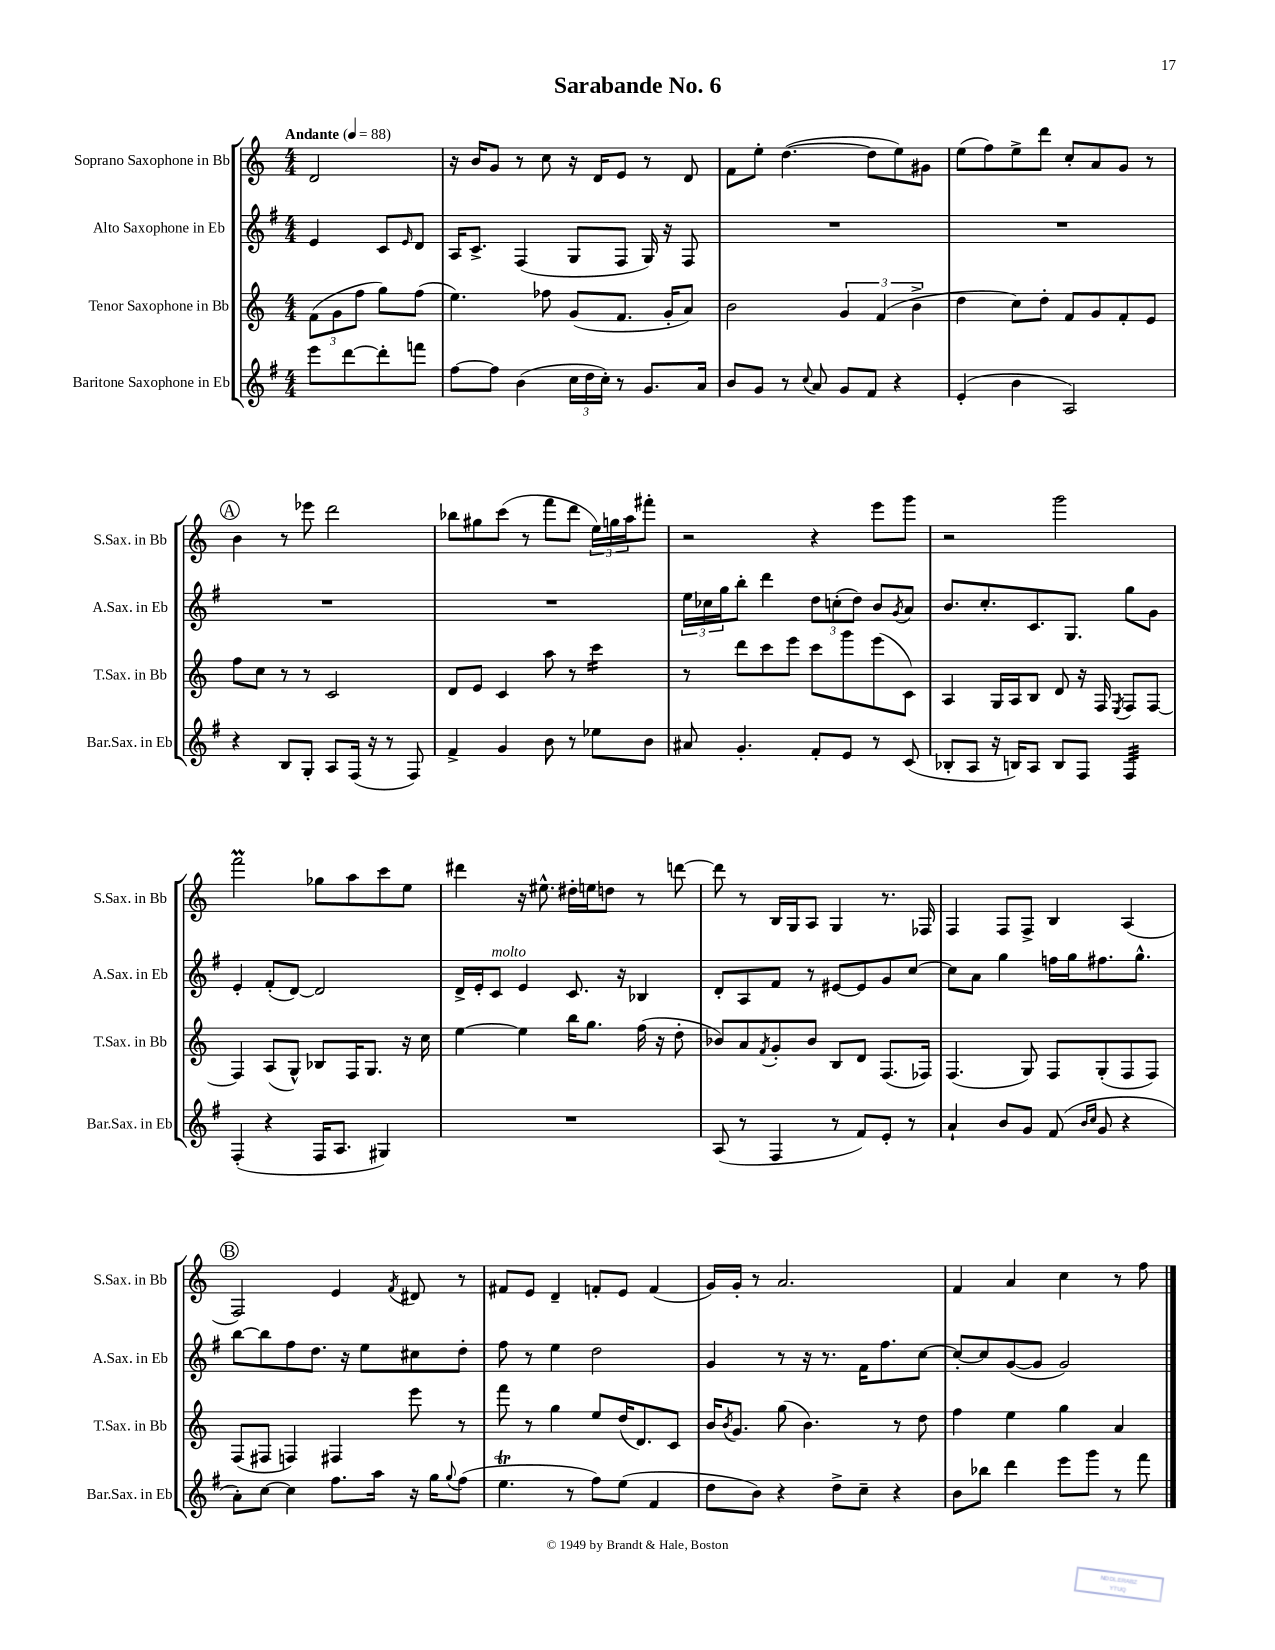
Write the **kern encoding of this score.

**kern	**kern	**kern	**kern
*part4	*part3	*part2	*part1
*staff4	*staff3	*staff2	*staff1
*I"Baritone Saxophone in Eb	*I"Tenor Saxophone in Bb	*I"Alto Saxophone in Eb	*I"Soprano Saxophone in Bb
*I'Bar.Sax. in Eb	*I'T.Sax. in Bb	*I'A.Sax. in Eb	*I'S.Sax. in Bb
*clefG2	*clefG2	*clefG2	*clefG2
*k[f#]	*k[]	*k[f#]	*k[]
*M4/4	*M4/4	*M4/4	*M4/4
*MM88	*MM88	*MM88	*MM88
=	=	=	=
!	!	!	!LO:TX:a:B:t=Andante
8eee\L	(12f\L	4e/	2d/
.	12g\	.	.
[8ddd\	.	.	.
.	12ff\J	.	.
8ddd'\]	8gg\L)	8c/L	.
.	.	16qqe/	.
8fffn\J	(8ff\J	8d/J	.
=1	=1	=1	=1
[8ff#\L	4.ee\)	16A/KL	16r
.	.	8.c^/J	16b/KL
8ff#\J]	.	.	8g/J
(4b\	.	(4F#/	8r
.	8ff-X\	.	8cc\
24cc\LL	(8g/L	8G/L	16r
24dd\	.	.	.
.	.	.	16d/KL
24cc'\JJ)	.	.	.
8r	8.f/J	8F#/J	8e/J
8.g/L	.	16G/)	8r
.	16g'/KL	16r	.
.	8a/J)	8F#/	8d/
16a/Jk	.	.	.
=2	=2	=2	=2
8b/L	2b\	1r	8f\L
8g/J	.	.	8ee'\J
8r	.	.	([4.dd\
8qqcc/	.	.	.
8a/	.	.	.
8g/L	6g/	.	.
8f#/J	.	.	8dd\L]
.	(6f/	.	.
4r	.	.	8ee\)
.	6b^\	.	.
.	.	.	8g#X\J
=3	=3	=3	=3
(4e'/	4dd\	1r	(8ee\L
.	.	.	8ff\)
4b\	8cc\L)	.	8ee^\
.	8dd'\J	.	8ddd\J
2A/)	8f/L	.	8cc'/L
.	8g/	.	8a/
.	8f'/	.	8g/J
.	8e/J	.	8r
!!LO:LB:g=z
!!LO:REH:place=s1:t=A
=4	=4	=4	=4
4r	8ff\L	1r	4b\
.	8cc\J	.	.
8B/L	8r	.	8r
8G'/J	8r	.	8eee-X\
8A/L	2c/	.	2ddd\
(16F#/Jk	.	.	.
16r	.	.	.
8r	.	.	.
8F#/)	.	.	.
=5	=5	=5	=5
4f#^/	8d/L	1r	8bb-X\L
.	8e/J	.	8gg#X\
4g/	4c/	.	(8ccc\J
.	.	.	8r
8b\	8aa\	.	8fff\L
8r	8r	.	8ddd\J
*	*tremolo	*	*
8ee-X\L	16ccc\LL	.	24ee\LL)
.	.	.	24ggn\
.	16ccc\	.	.
.	.	.	24aa\J
8b\J	16ccc\	.	8fff#X'\J
.	16ccc\JJ	.	.
*	*Xtremolo	*	*
=6	=6	=6	=6
8a#X/	8r	24ee\LL	2r
.	.	24cc-X\	.
.	.	24gg\J	.
4.g'/	8ddd\L	8bb'\J	.
.	8ccc\	4ddd\	.
.	8eee\J	.	.
8f#'/L	8ccc\L	12dd\L	4r
.	.	(12ccn'\	.
8e/J	8ggg\	.	.
.	.	12dd\J)	.
8r	(8eee\	8b/L	8eee\L
.	.	8qg/	.
(8c/	8c\J)	8a/J	8ggg\J
=7	=7	=7	=7
8B-X'/L	4A/	8.b/L	2r
8A/J	.	.	.
.	.	8.cc'/	.
16r	16G/LL	.	.
16Bn/KL)	16A/J	.	.
8A/J	8B/J	8.c/	.
8B/L	8d/	.	2ggg\
.	.	8.G/J	.
8F#/J	16r	.	.
.	16F/	.	.
.	8qE/	.	.
*tremolo	*	*	*
32F#/LLL	8F/L	8gg\L	.
32F#/	.	.	.
32F#/	.	.	.
32F#/	.	.	.
32F#/	[8F/J	8g\J	.
32F#/	.	.	.
32F#/	.	.	.
32F#/JJJ	.	.	.
*Xtremolo	*	*	*
!!LO:LB:g=z
=8	=8	=8	=8
(4F#'/	4F/]	4e'/	2fffM\
4r	(8A/L	(8f#'/L	.
.	8G^^/J)	[8d/J)	.
16F#/KL	8B-X/L	2d/]	8gg-X\L
8.A/J	.	.	.
.	16F/K	.	8aa\
.	8.G/J	.	.
4G#X/)	.	.	8ccc\
.	16r	.	8ee\J
.	16cc\	.	.
=9	=9	=9	=9
1r	[4ee\	16d^/LL	4ddd#X\
.	.	16e'/J	.
!	!	!LO:TX:a:i:t=molto	!
.	.	8c/J	.
.	4ee\]	4e/	16r
.	.	.	8.ee#X^^\
.	16bb\KL	8.c/	16dd#X'\LL
.	8.gg\J	.	16een\J
.	.	.	8ddn\J
.	.	16r	.
.	(16ff\	4B-X/	8r
.	16r	.	.
.	8dd'\	.	[8dddn\
=10	=10	=10	=10
(8A/	8b-X/L)	8d'/L	8ddd\]
8r	8a/	8A/	8r
.	8qf/	.	.
4F#/	8g'/	8f#/J	16B/LL
.	.	.	16G/J
.	8b-/J	8r	8A/J
8r	8B/L	[8e#X/L	4G/
8f#/L)	8d/J	8e#/]	.
8e'/J	(8.F/L	8g/	8.r
8r	.	[8cc/J	.
.	16F-X/Jk)	.	16F-X/
=11	=11	=11	=11
4a`/	(4.F/	8cc\L]	4F/
.	.	8a\J	.
8b/L	.	4gg\	8F/L
8g/J	8G/)	.	8F^/J
(8f#/	8F/L	16ffn\LL	4B/
.	.	16gg\J	.
16qqb/LL	.	.	.
16qqcc/JJ	.	.	.
8g/	(8G'/	8.ff#X\	.
4r	8F/	.	(4A/
.	.	8.gg^^\J	.
.	8F/J)	.	.
!!LO:LB:g=z
!!LO:REH:place=s1:t=B
=12	=12	=12	=12
8a'\L)	(8F/L	[8bb\L	2F/)
[8cc\J	8F#X/J	8bb\]	.
4cc\]	4Fn/)	8ff#\	.
.	.	8.dd\J	.
8.ff#\L	4F#X/	.	4e/
.	.	16r	.
.	.	8ee\L	.
16aa\Jk	.	.	.
.	.	.	8qf/
16r	8eee\	8cc#X\	8d#X/
16gg\KL	.	.	.
8qqgg/	.	.	.
(8ff#\J	8r	8dd'\J	8r
=13	=13	=13	=13
4.eeT\	8fff\	8ff#\	8f#X/L
.	8r	8r	8e/J
.	4gg\	4ee\	4d~/
8r	.	.	.
8ff#\L)	8ee/L	2dd\	8fn'/L
(8ee\J	(16dd/K	.	8e/J
.	8.d/)	.	.
4f#/	.	.	(4f/
.	8c/J	.	.
=14	=14	=14	=14
8dd\L	16b/KL	4g/	16g/LL)
.	8qb/	.	.
.	8.g/J	.	16g'/JJ
8b\J)	.	.	8r
4r	(8gg\	8r	2.a/
.	4.b\)	16r	.
.	.	8.r	.
8dd^\L	.	.	.
8cc~\J	.	16f#\KL	.
.	.	8.ff#\	.
4r	8r	.	.
.	8dd\	[8cc\J	.
=15	=15	=15	=15
8b\L	4ff\	8cc'/L_	4f/
8bb-X\J	.	8cc/]	.
4ddd\	4ee\	([8g/	4a/
.	.	8g/J]	.
8eee\L	4gg\	2g/)	4cc\
8ggg\J	.	.	.
8r	4a/	.	8r
8fff#\	.	.	8ff\
==	==	==	==
*-	*-	*-	*-
